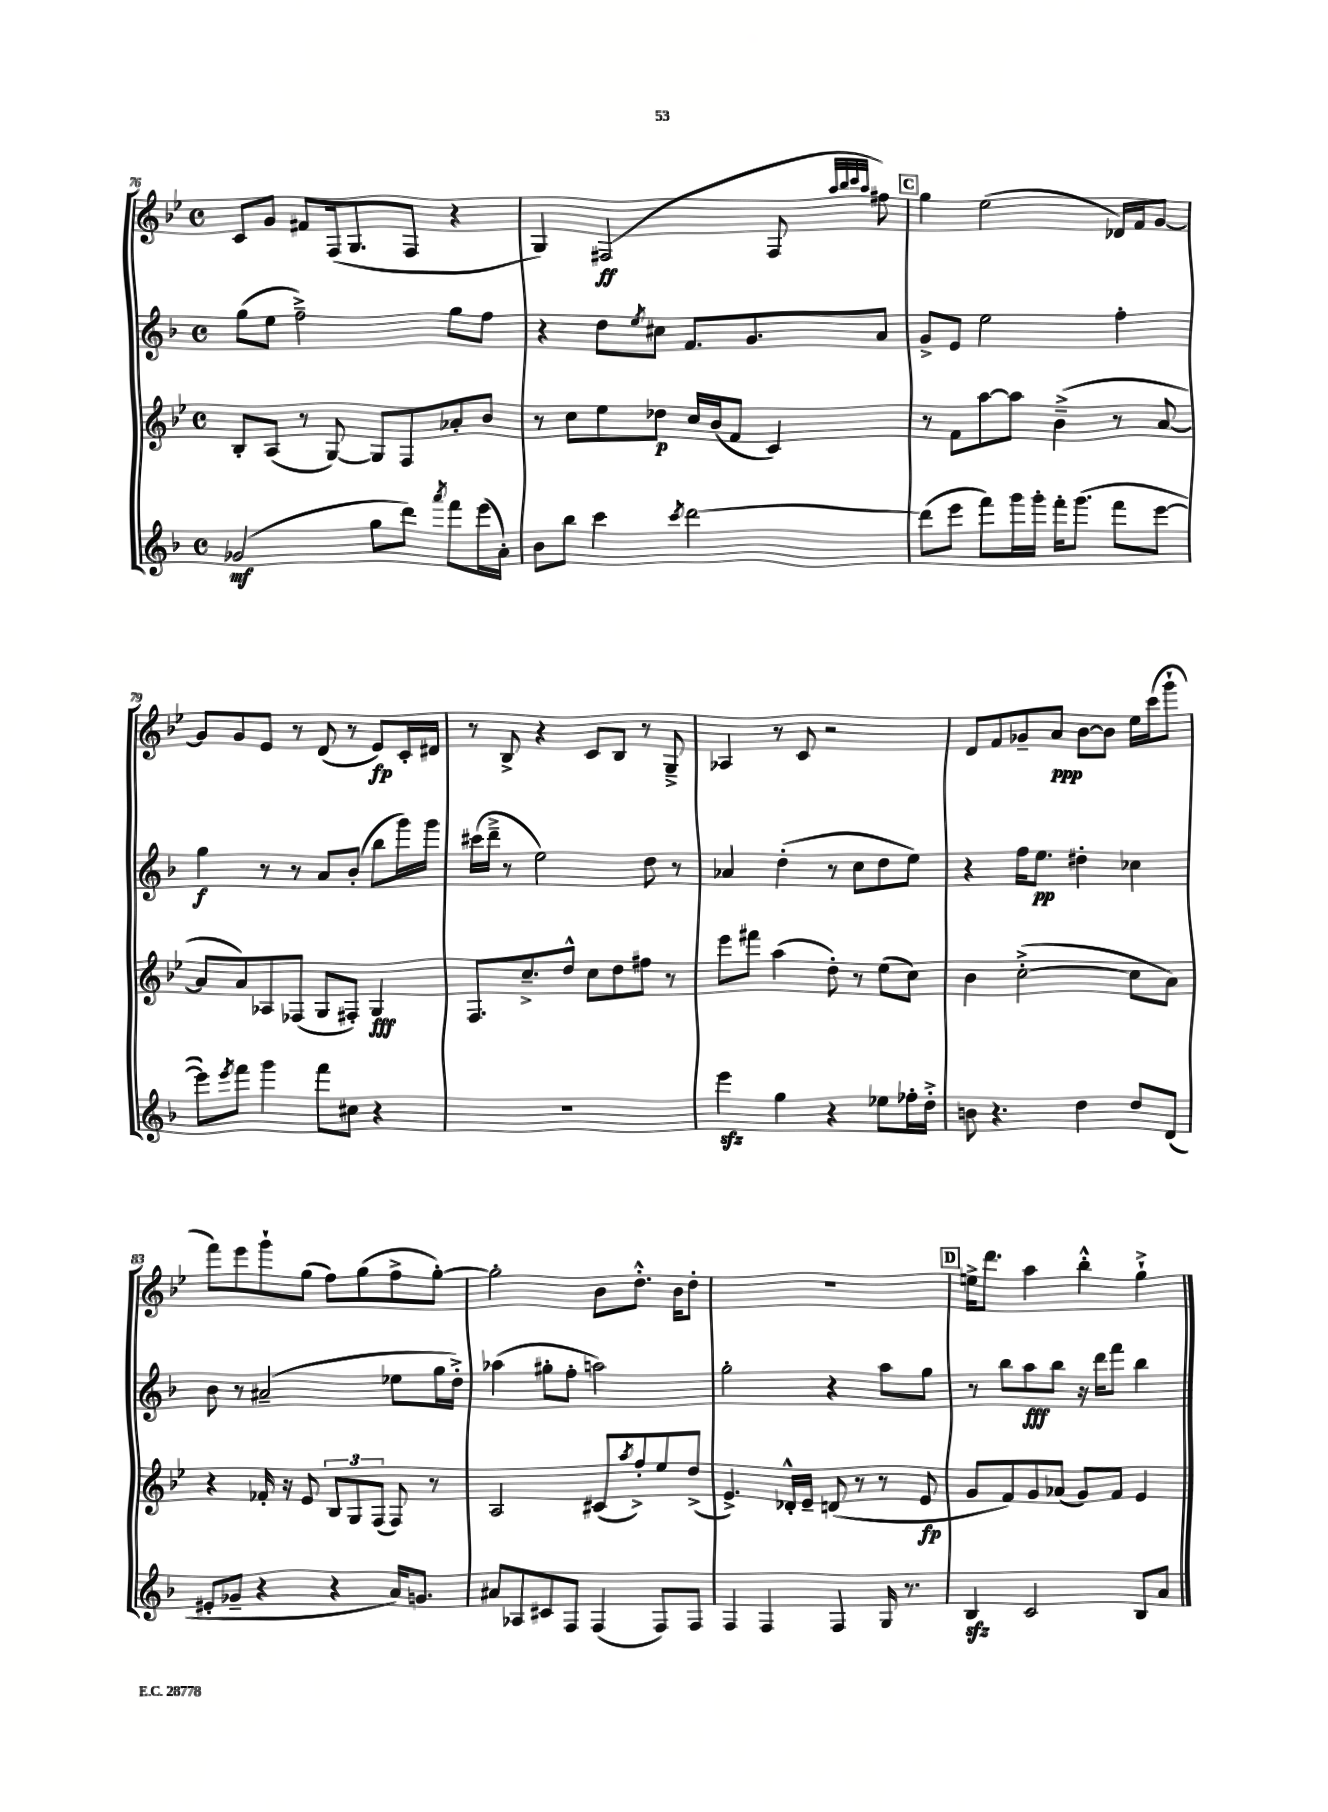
<<
\new StaffGroup <<
\new Staff = "s0" {
    \clef treble \key bes \major \defaultTimeSignature \time 4/4
    c'8 g'8 fis'8 f16( g8. f8 r4 |
    g4) fis2\ff( fis8 \grace { a''32 bes''32 c'''32 a''32 } fis''8) |
    \mark \markup { \box "C" } g''4 ees''2( des'16) f'16 g'8~ |
    g'8 g'8 ees'8 r8 d'8( r8 ees'8\fp) c'16-. dis'16 |
    r8 bes8-> r4 c'8 bes8 r8 g8---> |
    aes4 r8 c'8 r2 |
    d'8 f'8 ges'8-- a'8\ppp bes'8~ bes'8 ees''16 c'''16( g'''8-! |
    f'''8) ees'''8 g'''8-! g''8( f''8) g''8( f''8-> g''8~-.) |
    g''2-. bes'8 d''8.-.-^ bes'16 d''8-. |
    R1 |
    \mark \markup { \box "D" } e''16-> d'''8. a''4 bes''4-.-^ g''4-!-> \bar "|." |
}
\new Staff = "s1" {
    \clef treble \key f \major \defaultTimeSignature \time 4/4
    g''8( e''8 f''2--->) g''8 f''8 |
    r4 d''8 \acciaccatura { e''8 } cis''8 f'8. g'8. a'8 |
    \mark \markup { \box "C" } g'8-> e'8 e''2 f''4-. |
    g''4\f r8 r8 a'8 bes'8-.( bes''8 g'''16) g'''16 |
    cis'''16( d'''16---> r8 e''2) d''8 r8 |
    aes'4 d''4-.( r8 c''8 d''8 e''8) |
    r4 f''16 e''8.\pp dis''4-. ces''4 |
    bes'8 r8 ais'2--( ees''8 g''16 d''16-.->) |
    aes''4( gis''8-. f''8-. a''2) |
    g''2-. r4 a''8 g''8 |
    \mark \markup { \box "D" } r8 bes''8 a''8\fff bes''8 r16 d'''16 f'''8 bes''4 \bar "|." |
}
\new Staff = "s2" {
    \clef treble \key bes \major \defaultTimeSignature \time 4/4
    bes8-. a8( r8 g8~) g8 f8 aes'8-. bes'8 |
    r8 c''8 ees''8 des''8\p c''16 bes'16( f'8 c'4) |
    \mark \markup { \box "C" } r8 f'8 a''8~ a''8 bes'4--->( r8 a'8~ |
    a'8 a'8) aes8 fes8( g8 fis8-.) g4\fff |
    f8. c''8.---> d''8-^ c''8 d''8 fis''8 r8 |
    ees'''8 fis'''8 a''4( d''8-.) r8 ees''8( c''8) |
    bes'4 c''2~-.->( c''8 a'8) |
    r4 fes'16-. r16 ees'8 \tuplet 3/2 { bes8 g8 f8( } f8) r8 |
    a2 cis'8( \acciaccatura { a''8 } f''8-.->) ees''8 d''8->( |
    ees'4.->) des'16-.-^ ees'16-- d'8( r8 r8 ees'8\fp |
    \mark \markup { \box "D" } g'8 f'8) g'8 aes'8( g'8) f'8 ees'4 \bar "|." |
}
\new Staff = "s3" {
    \clef treble \key f \major \defaultTimeSignature \time 4/4
    ges'2\mf( g''8 d'''8) \acciaccatura { a'''8 } f'''8 e'''16( a'16-.) |
    bes'8 bes''8 c'''4 \acciaccatura { c'''8 } d'''2~ |
    \mark \markup { \box "C" } d'''8( e'''8 f'''8) g'''16 g'''16-. f'''16-. g'''8.( f'''8 e'''8~ |
    e'''8) \acciaccatura { e'''8 } f'''8 g'''4 f'''8 cis''8 r4 |
    R1 |
    e'''4\sfz g''4 r4 ees''8 fes''16-. d''16-.-> |
    b'8 r4. d''4 d''8 d'8( |
    eis'8-. ges'8-- r4 r4 a'16) g'8. |
    ais'8 aes8 cis'8 f8 f4( f8) f8 |
    f4 f4 f4 g16 r8. |
    \mark \markup { \box "D" } bes4\sfz c'2 bes8 a'8 \bar "|." |
}
>>
>>
\layout { \context { \Score currentBarNumber = #76 } }
